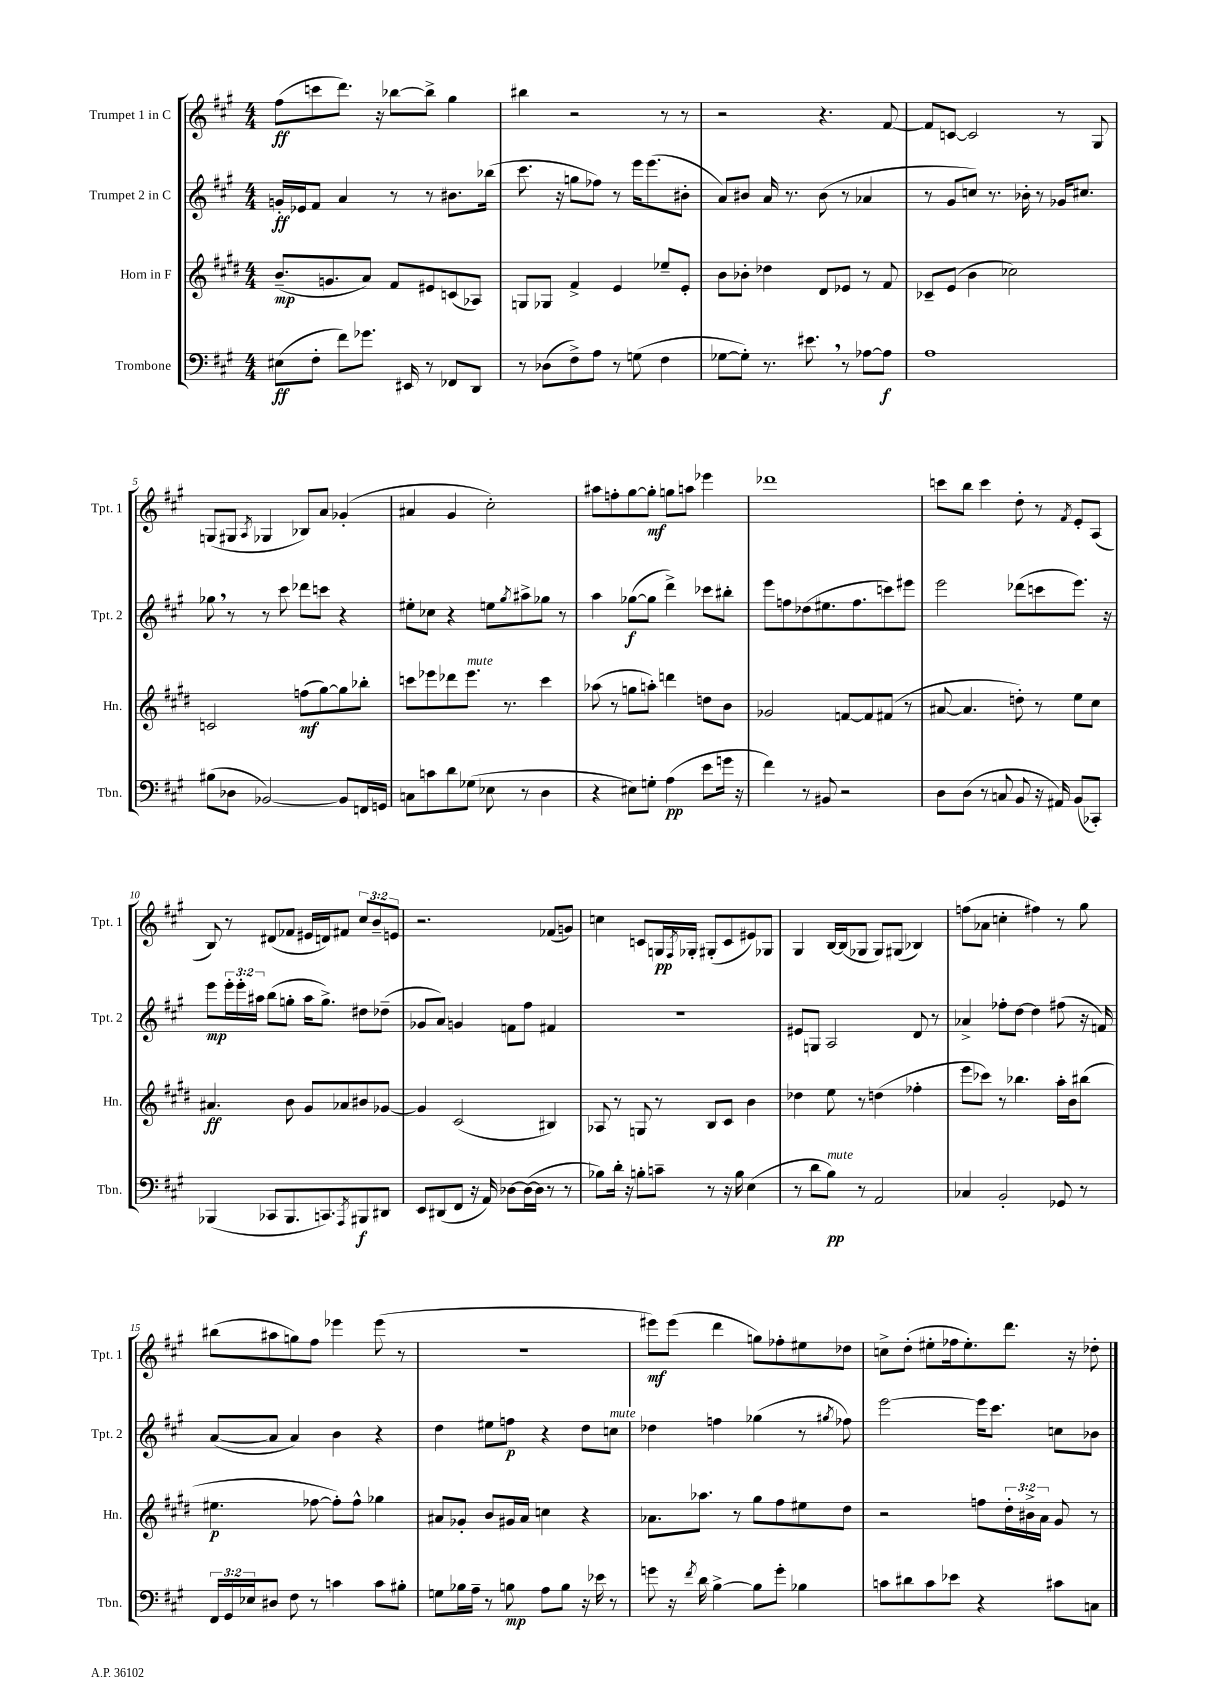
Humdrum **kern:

**kern	**kern	**kern	**kern
*staff4	*staff3	*staff2	*staff1
*clefF4	*clefG2	*clefG2	*clefG2
*k[f#c#g#]	*k[f#c#g#d#]	*k[f#c#g#]	*k[f#c#g#]
*M4/4	*M4/4	*M4/4	*M4/4
(8E#	(8.b~	16g'	(8ff#
.	.	16e-	.
8F#'	.	8f#	8ccc
.	8.g	.	.
8f#)	.	4a	8.ddd)
8.g-	8a)	.	.
.	.	.	16r
.	8f#	8r	[8bb-
16EE#	.	.	.
8r	8e#	8r	8bb-^]
8FF-	(8c	8.b#	4gg#
8DD	8A-)	.	.
.	.	(16bb-	.
=	=	=	=
8r	8G	8.ccc#	4bb#
(8D-	8G-	.	.
.	.	16r	.
8F#^)	4f#^	8gg	2r
8A	.	8ff-)	.
8r	4e	8r	.
(8G	.	16eee	.
.	.	(8.eee	.
4F#	8ee-~	.	8r
.	8e'	8b#'	8r
=	=	=	=
[8G-	8b	8a)	2r
8G-'])	8b-'	8b#	.
8.r	4dd-	16a	.
.	.	8.r	.
8.e#	.	.	.
.	8d#	(8b#	4.r
8r	8e-	8r	.
[8A-	8r	4a-	.
8A-]	8f#	.	[8f#
=	=	=	=
1A	8c-~	8r	8f#]
.	(8e	8g#	[8c
.	4b	8cc)	2c]
.	.	8.r	.
.	2cc-)	.	.
.	.	16b-'	.
.	.	8r	.
.	.	16g-	8r
.	.	8.cc#	.
.	.	.	8G#
=	=	=	=
(8B#	2c	8gg-	(8G
8D-	.	8r	8G#
.	.	.	8qA
[2BB-)	.	8r	4G-
.	.	8ccc#	.
.	(8ff	8ddd-	8B-)
.	[8gg#)	8ccc	8a
8BB-]	8gg#]	4r	(4g-'
16FF	8bb-'	.	.
16GG	.	.	.
=	=	=	=
8C	8ccc	8ee#'	4a#
8c	8eee-	8cc-	.
8d	8ddd-	4r	4g#
(8G-	8.eee-	.	.
8E-	.	8ee	2cc#')
.	8.r	.	.
.	.	8qgg#	.
8r	.	8aa#^	.
4D	4ccc	8gg-	.
.	.	8r	.
=	=	=	=
4r	(8aa-	4aa	8aa#
.	8r	.	8ff'
8E#)	8gg	([8gg-	[8gg#
8G'	8aa')	8gg-]	8gg#']
(4A	4ddd	4ddd^)	8gg
.	.	.	8aa
8e	8dd	8ccc-	4eee-
16g	8b	8bb#'	.
16r	.	.	.
=	=	=	=
4f#)	2g-	8eee	1ddd-
.	.	8ff	.
8r	.	(8dd-	.
8BB#	.	8.ee#	.
2r	[8f	.	.
.	.	8.ff	.
.	8f]	.	.
.	(8f#	8ccc)	.
.	8r	8eee#	.
=	=	=	=
8D	[8a#	2eee	8ccc
(8D	4.a#]	.	8bb
8r	.	.	4ccc
8C	.	.	.
8BB	8dd')	(8ddd-	8dd'
16r	8r	8ccc	8r
16AA#)	.	.	.
.	.	.	8qf#
(8BB	8ee	8.eee)	8e'
8CC-')	8cc#	.	(8A
.	.	16r	.
=	=	=	=
(4BBB-	4.a#	8eee	8B)
.	.	24eee'	8r
.	.	24eee'	.
.	.	24aa#	.
8CC-	.	(8bb	(8d#
8.BBB-	8b	8gg'	8f-
.	8g#	16aa#	16e#
8.CC)	.	8.gg^)	16d)
.	8a-	.	8f#
8qAAA	.	.	.
8BBB#	8b#	8dd#	12cc#
.	.	.	12b~
8DD#	[8g-	(8dd-~	.
.	.	.	12e
=	=	=	=
8EE	4g-]	8g-	2.r
(8DD#	.	8a)	.
8FF#	(2c#	4g	.
16r	.	.	.
16AA)	.	.	.
[8D-	.	8f	.
(16D-_	.	8ff#	.
16D-]	.	.	.
8r	4B#)	4f#	(8f-
8r	.	.	8g)
=	=	=	=
8B-)	8A-	1r	4cc
16d'	8r	.	.
16r	.	.	.
8B'	8G	.	8c
8c~	8r	.	16G
.	.	.	8qF#
.	.	.	16G-'
8r	8B	.	(8G#'
16r	8c#	.	8c
16B	.	.	.
(4E	4b	.	8e#)
.	.	.	8G-
=	=	=	=
8r	4dd-	8e#	4G#
8d	.	8G	.
8B)	8ee	2A	[16B
.	.	.	(16B]
8r	8r	.	8G-
2AA	(4dd	.	8G-)
.	.	.	(8G#
.	4ff-'	8d	4B-)
.	.	8r	.
=	=	=	=
4C-	8eee	4a-^	(8ff
.	8ccc-)	.	8a-
2BB'	8r	8ff-'	4cc'
.	4.bb-	[8dd	.
.	.	4dd]	4ff#)
8GG-	16aa'	(8ff#	8r
.	16b	.	.
8r	(8bb#	16r	8gg#
.	.	16f)	.
=	=	=	=
24FF#	4.ee#	([8a	(8bb#
24GG#	.	.	.
24E-	.	.	.
8D#	.	8a]	8aa#
8F#	.	4a)	8gg)
8r	[8ff-	.	8ff#
4c	8ff-'])	4b	4eee-
.	8ff-^^	.	.
8c	4gg-	4r	(8eee-
8B#'	.	.	8r
=	=	=	=
8G	8a#	4dd	1r
16B-	8g-'	.	.
16A~	.	.	.
8r	8b	8ee#	.
8B	16g#	8ff	.
.	16a#	.	.
8A	4cc	4r	.
8B	.	.	.
16r	4r	8dd	.
16e-	.	.	.
8r	.	8cc	.
=	=	=	=
8g	8.a-	4dd-	8eee#)
16r	.	.	(8eee#
8qf#	.	.	.
16d	8.aa-	.	.
[4B^	.	4ff	4ddd
.	8r	.	.
8B]	8gg#	(4gg-	8gg)
8g'	8ff#	.	8ff-'
4B-	8ee#	8r	8ee#
.	.	8qgg#	.
.	8dd#	8ff-)	8dd-
=	=	=	=
8c	2r	[2eee	8cc^
8d#	.	.	(8dd'
8c	.	.	8ee#'
8e-	.	.	16ff-
.	.	.	8.ee#')
4r	8ff	16eee]	.
.	.	8.ccc#	.
.	24dd#'	.	8.ddd
.	24b#^	.	.
.	24a	.	.
8c#	8g#	8cc	.
.	.	.	16r
8C	8r	8b-	8dd-'
==	==	==	==
*-	*-	*-	*-
